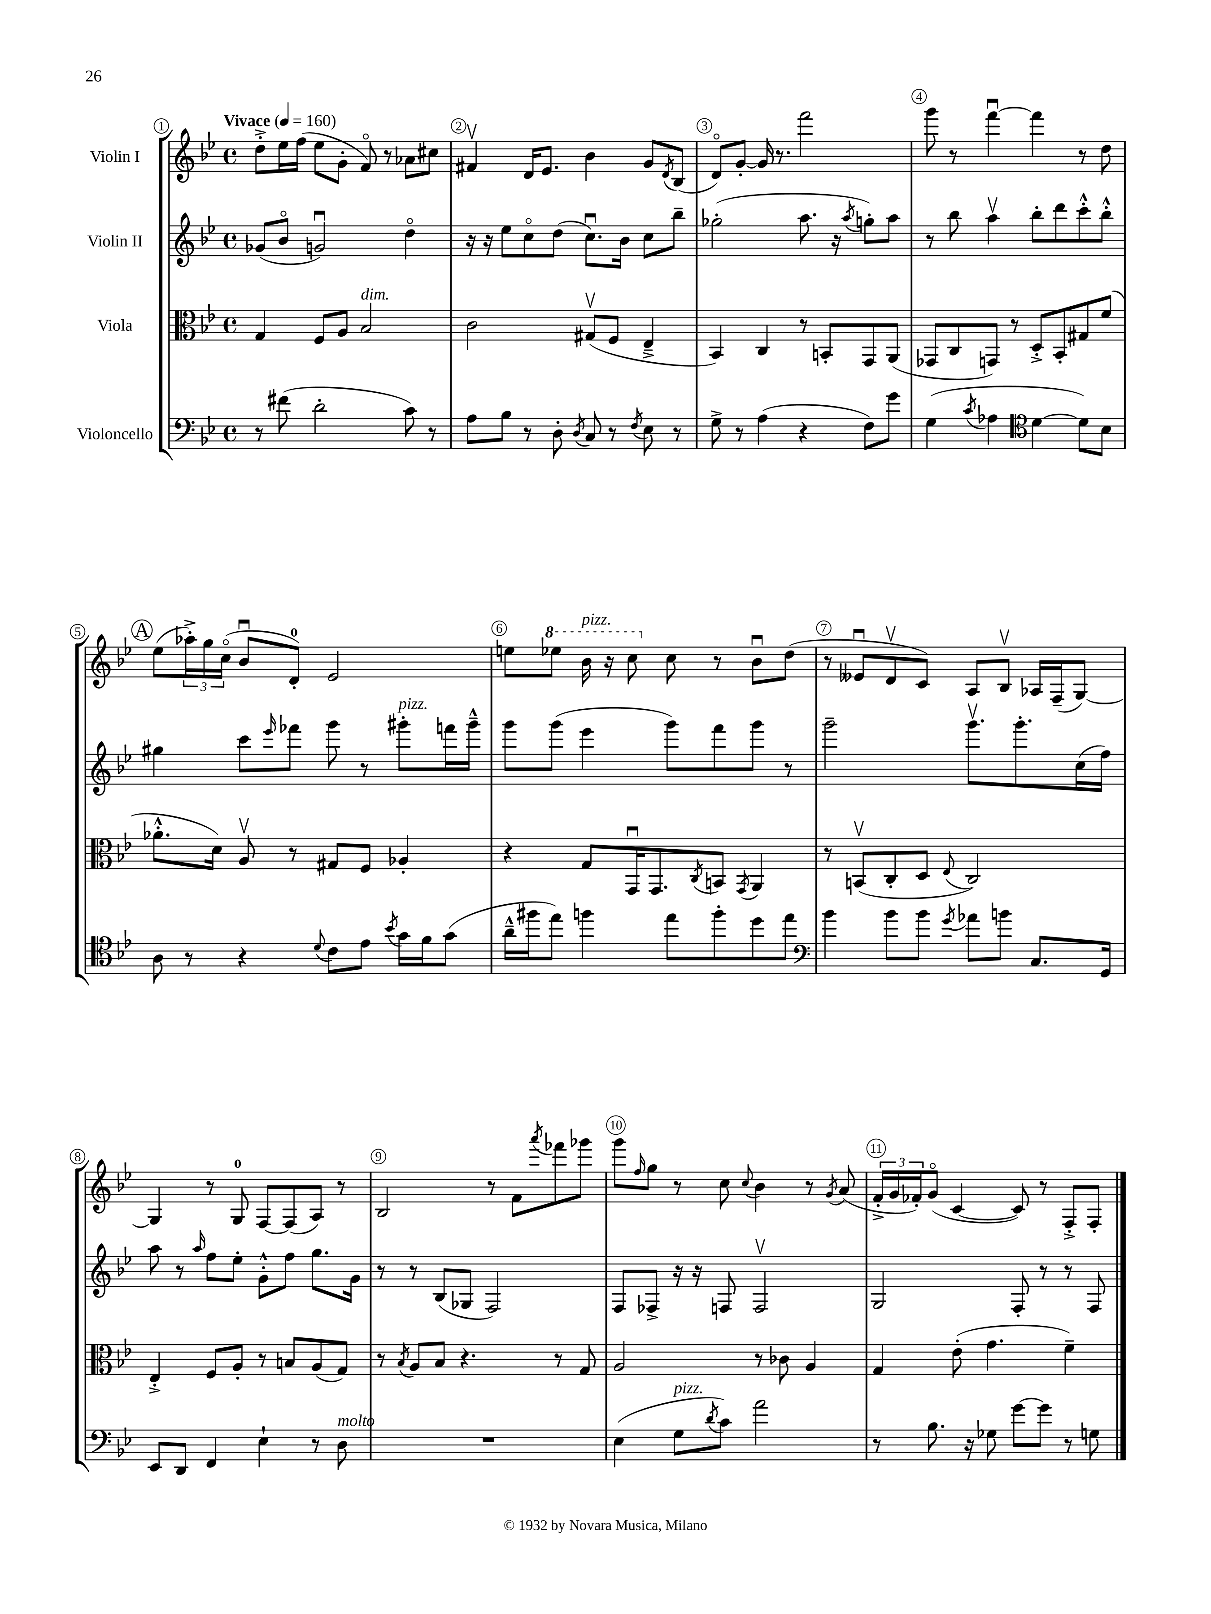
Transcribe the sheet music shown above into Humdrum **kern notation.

**kern	**kern	**kern	**kern
*part4	*part3	*part2	*part1
*staff4	*staff3	*staff2	*staff1
*I"Violoncello	*I"Viola	*I"Violin II	*I"Violin I
*clefF4	*clefC3	*clefG2	*clefG2
*k[b-e-]	*k[b-e-]	*k[b-e-]	*k[b-e-]
*M4/4	*M4/4	*M4/4	*M4/4
*met(c)	*met(c)	*met(c)	*met(c)
*MM160	*MM160	*MM160	*MM160
=1	=1	=1	=1
!	!	!	!LO:TX:a:B:t=Vivace
8r	4G/	(8g-X/L	8dd'^\L
(8f#X\	.	8b-/J	16ee-\L
.	.	.	(16ff\JJ
2d'\	8F/L	2gnu/)	8ee-\L
.	8A/J	.	8g'\J
!	!LO:TX:a:i:t=dim.	!	!
.	2B-/	.	8f/)
.	.	.	8r
8c\)	.	4dd\	8a-X\L
8r	.	.	8cc#X\J
=2	=2	=2	=2
8A\L	2c\	16r	4f#Xv/
.	.	16r	.
8B-\J	.	8ee-\L	.
8r	.	8cc\	16d/KL
.	.	.	8.e-/J
8D'\	.	(8dd\J	.
8qD/	.	.	.
8C/	(8G#Xv/L	8.ccu\L)	4b-\
8r	8F/J	.	.
.	.	16b-\Jk	.
8qF/	.	.	.
8E-\	4E-~^/	8cc\L	8g/L
.	.	.	8qd/
8r	.	8bb-~\J	(8B-/J
=3	=3	=3	=3
8G^\	4BB-/)	(2gg-X'\	8d/L)
8r	.	.	[8g'/J
(4A\	4C/	.	16g/]
.	.	.	8.r
4r	8r	8.aa\	2fff\
.	8BBn'/L	.	.
.	.	16r	.
.	.	8qaa/	.
8F\L)	8GG/	8ggn'\L)	.
8g\J	(8AA/J	8aa\J	.
=4	=4	=4	=4
(4G\	8GG-X/L	8r	8ggg\
.	8C/	8bb-\	8r
8qc/	.	.	.
4A-X\	8GGn/J)	4aav\	[4fffu\
.	8r	.	.
*clefC4	*	*	*
[4d\	8D'^/L	8bb-'\L	4fff\]
.	8BB-'/	8ddd\	.
8d\L])	8G#X/	8ccc'^^\	8r
8B-\J	(8f/J	8bb-'^^\J	8dd\
!!LO:LB:g=z
!!LO:REH:place=s1:t=A
=5	=5	=5	=5
8A\	8.a-X'^^\L	4gg#X\	(8ee-\L
8r	.	.	24aa-X'^\L)
.	.	.	24gg\
.	16d\Jk)	.	.
.	.	.	(24cc\JJ
4r	8Av/	8ccc\L	8b-u/L
.	.	16qqeee-/	.
.	8r	8fff-X\J	8d'/J)
8qqd/	.	.	.
8c\L	8G#X/L	8ggg\	2e-/
8e-\J	8F/J	8r	.
8qb-/	.	.	.
!	!	!LO:TX:a:i:t=pizz.	!
16g\LL	4A-X'/	8ggg#X'\L	.
16f\J	.	.	.
(8g\J	.	16fffn\L	.
.	.	16ggg#~^^\JJ	.
=6	=6	=6	=6
16a~^^\LL	4r	8ggg\L	8een\L
16ff#X\J	.	.	.
*	*	*	*8va
8ee-\J)	.	(8ggg\J	8eee-X\J
!	!	!	!LO:TX:a:i:t=pizz.
4ffn\	8G/L	4eee-\	16bb-\
.	.	.	16r
.	16GGu/K	.	8ccc\
.	8.GG/	.	.
*	*	*	*X8va
8ee-\L	.	8ggg\L)	8cc\
.	8qC/	.	.
8ff'\	8BBn/J	8fff\	8r
.	8qGG/	.	.
8dd\	4AA/	8ggg\J	8b-u\L
8ee-\J	.	8r	(8dd\J
=7	=7	=7	=7
*clefF4	*	*	*
4b-\	8r	2ggg~\	8r
.	(8BBnv/L	.	8e--Xu/L
8b-\L	8C'/	.	8dv/
8b-\J	8D/J	.	8c/J)
8qg/	8qqE-/	.	.
8a-X\L	2C/)	8.gggv\L	8A/L
8bn\J	.	.	8B-v/J
.	.	8.ggg'\	.
8.C/L	.	.	16A-X/LL
.	.	.	(16F~/J
.	.	(16cc\L	[8G/J)
16GG/Jk	.	16ff\JJ)	.
!!LO:LB:g=z
=8	=8	=8	=8
8EE-/L	4E-'^/	8aa\	4G/]
8DD/J	.	8r	.
.	.	16qqaa/	.
4FF/	8F/L	8ff\L	8r
.	8A'/J	8ee-'\J	8G/
4E-`\	8r	8g'^^\L	[8F/L
.	8Bn/L	8ff\J	(8F/]
8r	(8A/	8.gg\L	8A/J)
!LO:TX:a:i:t=molto	!	!	!
8D\	8G/J)	.	8r
.	.	16g\Jk	.
=9	=9	=9	=9
1r	8r	8r	2B-/
.	8qB-/	.	.
.	8A/L	8r	.
.	8B-/J	(8B-/L	.
.	4.r	8G-X/J	.
.	.	2F/)	8r
.	.	.	8f\L
.	.	.	8qaaa/
.	8r	.	8fff-X\
.	8G/	.	8ggg-X\J
=10	=10	=10	=10
(4E-\	2A/	8F/L	8ggg\L
.	.	.	16qqff/
.	.	8F-X^/J	8gg\J
!LO:TX:a:i:t=pizz.	!	!	!
8G\L	.	16r	8r
.	.	16r	.
8qd/	.	.	.
8c\J)	.	8Fn/	8cc\
.	.	.	8qqcc/
2a\	8r	2Fv/	4b-\
.	8c-X\	.	.
.	4A/	.	8r
.	.	.	8qg/
.	.	.	(8a/
=11	=11	=11	=11
8r	4G/	2G/	24f'^/LL
.	.	.	24g/
.	.	.	24f-X'/J)
8.B-\	.	.	(8g/J
.	(8e-'\	.	[4c/
16r	.	.	.
8G-X\	4.g\	.	.
[8g\L	.	8F'/	8c/])
8g\J]	.	8r	8r
8r	4f~\)	8r	8F'^/L
8Gn\	.	8F/	8F'/J
==	==	==	==
*-	*-	*-	*-
